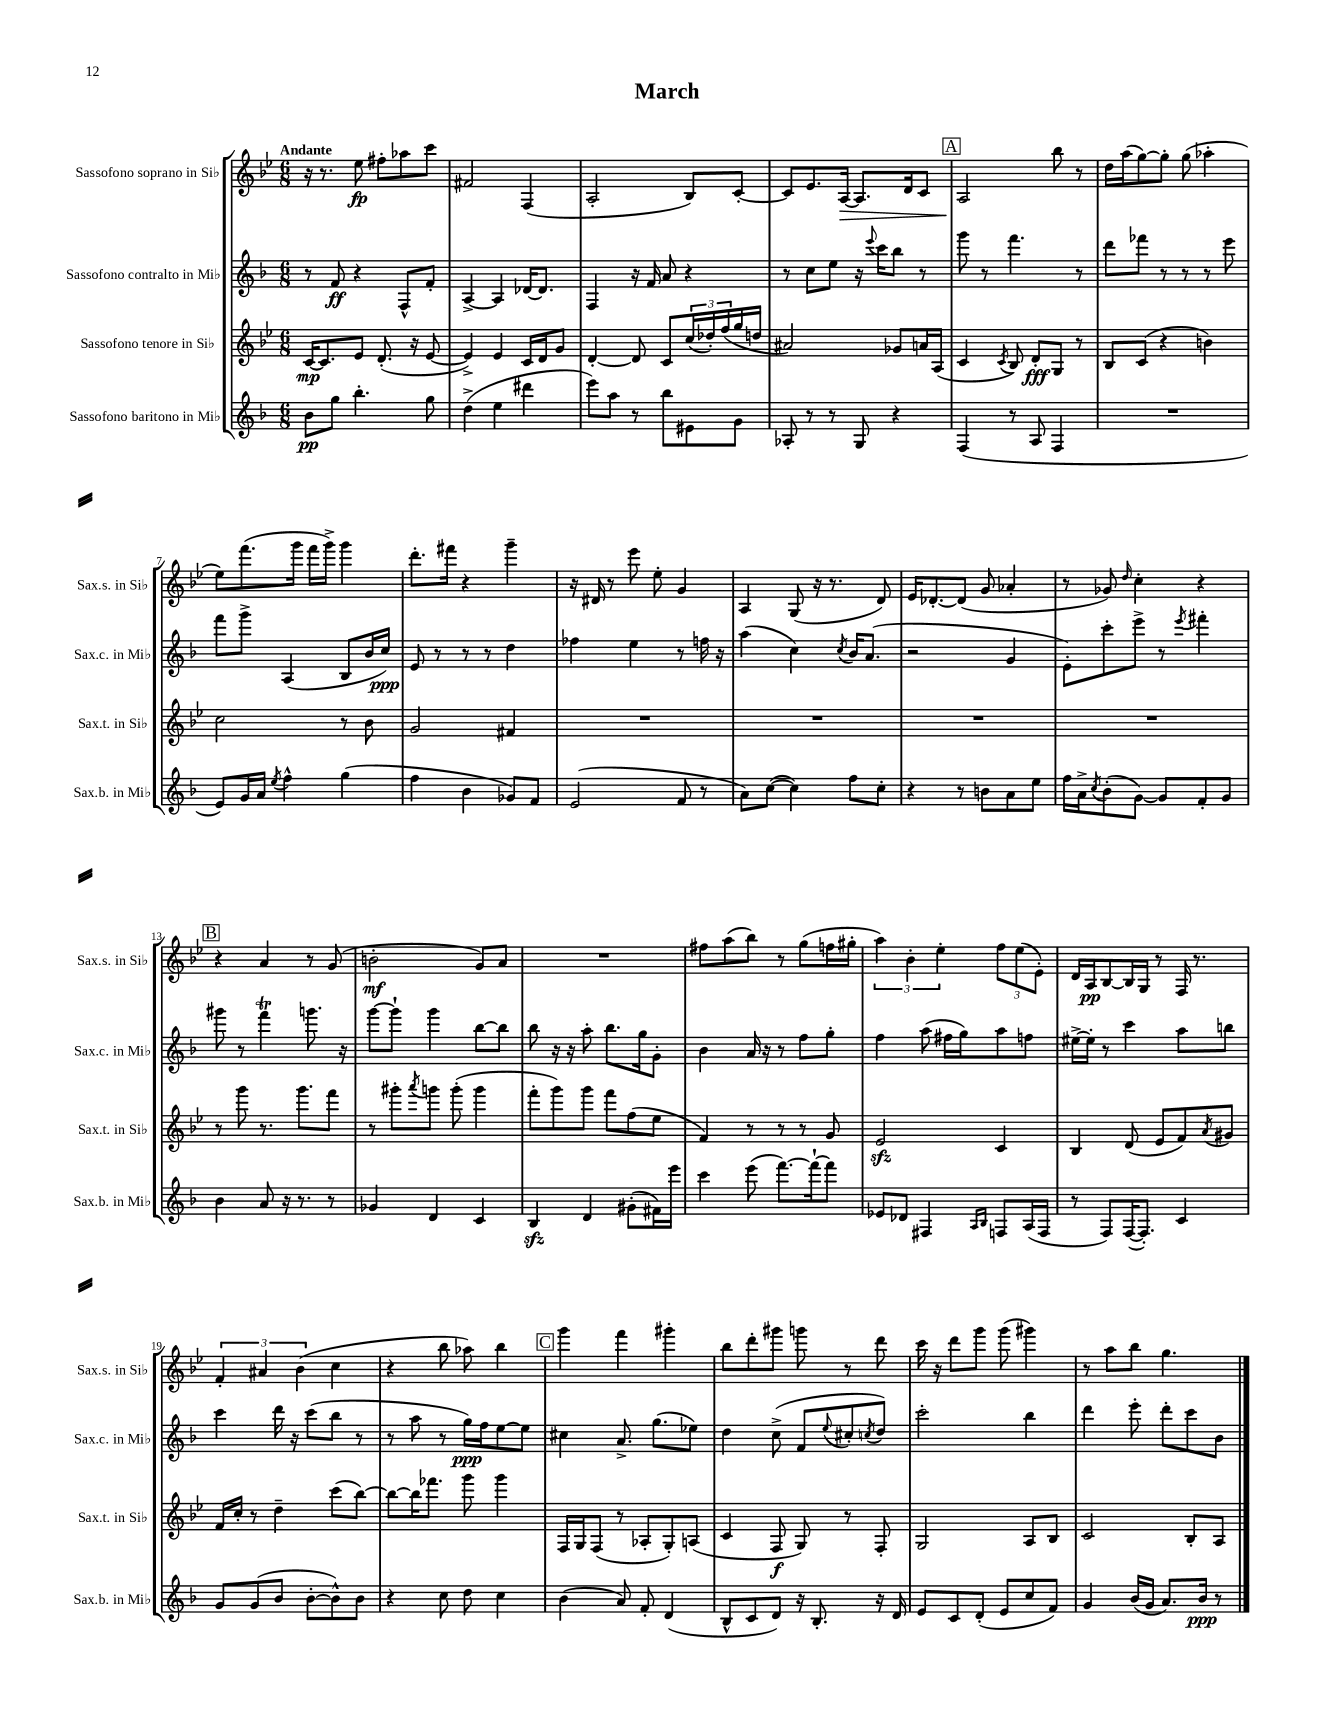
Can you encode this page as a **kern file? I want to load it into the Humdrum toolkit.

**kern	**kern	**kern	**kern
*staff4	*staff3	*staff2	*staff1
*clefG2	*clefG2	*clefG2	*clefG2
*k[b-]	*k[b-e-]	*k[b-]	*k[b-e-]
*M6/8	*M6/8	*M6/8	*M6/8
8b-	[16c	8r	16r
.	8.c]	.	8.r
8gg	.	8f	.
4.bb-'	8e-	4r	8ee-
.	(8.d'	.	8ff#'
.	.	8F^^	8aa-
.	16r	.	.
8gg	[8e-	8f'	8ccc
=	=	=	=
(4dd^	4e-^])	[4A^	2f#
4ee	4e-	4A]	.
4ddd#	16c	[16d-	(4F
.	16d	8.d-]	.
.	8g	.	.
=	=	=	=
8eee)	[4d'	4F	2A'
8aa	.	.	.
8r	8d]	16r	.
.	.	16f	.
8bb-	8c	8a	.
8e#	(24cc	4r	8B-)
.	24dd-')	.	.
.	(24ff	.	.
8g	16gg	.	[8c'
.	16dd	.	.
=	=	=	=
8A-'	2a#)	8r	8c]
8r	.	8cc	8.e-
8r	.	8ee	.
.	.	.	[16A
8G	.	16r	8.A]
.	.	8qqeee	.
.	.	16ccc	.
4r	8g-	8bb-	.
.	.	.	16d
.	16a	8r	8c
.	(16A	.	.
=	=	=	=
(4F	4c	8ggg	2A
.	.	8r	.
.	8qc	.	.
8r	8B-)	4.fff	.
8A	8d'	.	.
4F	8G	.	8bb-
.	8r	8r	8r
=	=	=	=
2.r	8B-	8ddd	16dd
.	.	.	(16aa
.	(8c	8fff-	[8gg)
.	4r	8r	8gg']
.	.	8r	(8gg
.	4b)	8r	4aa-'
.	.	8eee	.
=	=	=	=
8e)	2cc	8fff	8ee-)
16g	.	8ggg^	(8.fff
16a	.	.	.
8qee	.	.	.
4ff^^	.	(4A	.
.	.	.	16ggg
.	.	.	16fff
.	.	.	16ggg^)
(4gg	8r	8B-	4ggg
.	8b-	16b-	.
.	.	16cc)	.
=	=	=	=
4ff	2g	8e	8.ddd'
.	.	8r	.
.	.	.	16fff#
4b-	.	8r	4r
.	.	8r	.
8g-)	4f#	4dd	4ggg~
8f	.	.	.
=	=	=	=
(2e	2.r	4ff-	16r
.	.	.	16d#
.	.	.	8r
.	.	4ee	8eee-
.	.	.	8ee-'
8f	.	8r	4g
8r	.	16ff	.
.	.	16r	.
=	=	=	=
8a)	2.r	(4aa	4A
([8cc	.	.	.
4cc])	.	4cc)	(8G
.	.	.	16r
.	.	.	8.r
.	.	8qcc	.
8ff	.	16b-	.
.	.	(8.a	.
8cc'	.	.	8d)
=	=	=	=
4r	2.r	2r	16e-
.	.	.	[8.d-'
8r	.	.	(8d-]
8b	.	.	8g
8a	.	4g	4a-'
8ee	.	.	.
=	=	=	=
16ff	2.r	8e')	8r
16a^	.	.	.
8qcc	.	.	.
(8b-'	.	8ccc'	8g-)
.	.	.	16qqdd
[8g)	.	8eee^	4cc'
8g]	.	8r	.
.	.	8qeee	.
8f'	.	4fff#'	4r
8g	.	.	.
=	=	=	=
4b-	8r	8ggg#	4r
.	8ggg	8r	.
8a	8.r	4fff	4a
16r	.	.	.
8.r	8.ggg	.	.
.	.	8.ggg	8r
8r	8fff	.	(8g
.	.	16r	.
=	=	=	=
4g-	8r	[8ggg	2b'
.	8ggg#'	8ggg`]	.
.	8qaaa	.	.
4d	8ggg	4ggg	.
.	(8ggg'	.	.
4c	4ggg	[8bb-	8g)
.	.	8bb-]	8a
=	=	=	=
4B-	8fff'	8bb-	2.r
.	8ggg)	16r	.
.	.	16r	.
4d	8ggg	8aa'	.
.	8fff	8.bb-	.
(8g#'	(8ff	.	.
.	.	16gg	.
16f#)	8ee-	8g'	.
16eee	.	.	.
=	=	=	=
4ccc	4f)	4b-	8ff#
.	.	.	(8aa
(8eee	8r	16a	8bb-)
.	.	16r	.
[8.fff)	8r	8r	8r
.	8r	8ff	(8gg
16fff`_	.	.	.
8fff]	8g	8gg'	16ff
.	.	.	16gg#'
=	=	=	=
8e-	2e-	4ff	6aa)
8d-	.	.	.
.	.	.	6b-'
4F#	.	(8aa	.
.	.	.	6ee-'
.	.	16ff#	.
.	.	16gg)	.
16qqA	.	.	.
16qqB-	.	.	.
8F	4c	8aa	12ff
.	.	.	(12ee-
(16A	.	8ff	.
.	.	.	12e-')
16F	.	.	.
=	=	=	=
8r	4B-	[16ee#^	16d
.	.	16ee#']	16A
8F)	.	8r	[8B-
([16F	(8d	4ccc	16B-]
8.F'])	.	.	16G
.	8e-	.	8r
4c	8f)	8aa	16F
.	.	.	8.r
.	8qa	.	.
.	8g#	8bb	.
=	=	=	=
8g	16f	4ccc	6f'
.	16cc'	.	.
(8g	8r	.	.
.	.	.	6a#
8b-	4dd~	16ddd	.
.	.	16r	.
.	.	.	(6b-
[8b-'	.	(8ccc	.
8b-^^])	(8ccc	8bb-	4cc
8b-	[8bb-)	8r	.
=	=	=	=
4r	8bb-_	8r	4r
.	16bb-]	8aa	.
.	8.fff-	.	.
8cc	.	8r	8bb-
8dd	8ggg	16gg)	8aa-)
.	.	16ff	.
4cc	4ggg	[8ee	4bb-
.	.	8ee]	.
=	=	=	=
(4b-	16F	4cc#	4ggg
.	16G	.	.
.	(8F	.	.
8a)	8r	8.a^	4fff
8f'	8A-'	.	.
.	.	(8.gg	.
(4d	8G')	.	4ggg#'
.	(8A	8ee-)	.
=	=	=	=
8B-^^	4c	4dd	8bb-
8c	.	.	8ddd'
8d)	8F	(8cc^	8ggg#
16r	8G)	8f	8ggg
8.B-'	.	.	.
.	.	8qqee	.
.	8r	8cc#'	8r
.	.	8qcc	.
16r	8F'	8dd)	8ddd
16d	.	.	.
=	=	=	=
8e	2G	2ccc'	16ccc
.	.	.	16r
8c	.	.	8ddd
(8d'	.	.	8ggg
8e	.	.	(8ggg
8cc	8A	4bb-	4ggg#)
8f)	8B-	.	.
=	=	=	=
4g	2c	4ddd	8r
.	.	.	8aa
(16b-	.	8eee'	8bb-
16g	.	.	.
8.a)	.	8ddd'	4.gg
.	8B-'	8ccc	.
16b-	.	.	.
8r	8A	8b-	.
==	==	==	==
*-	*-	*-	*-
